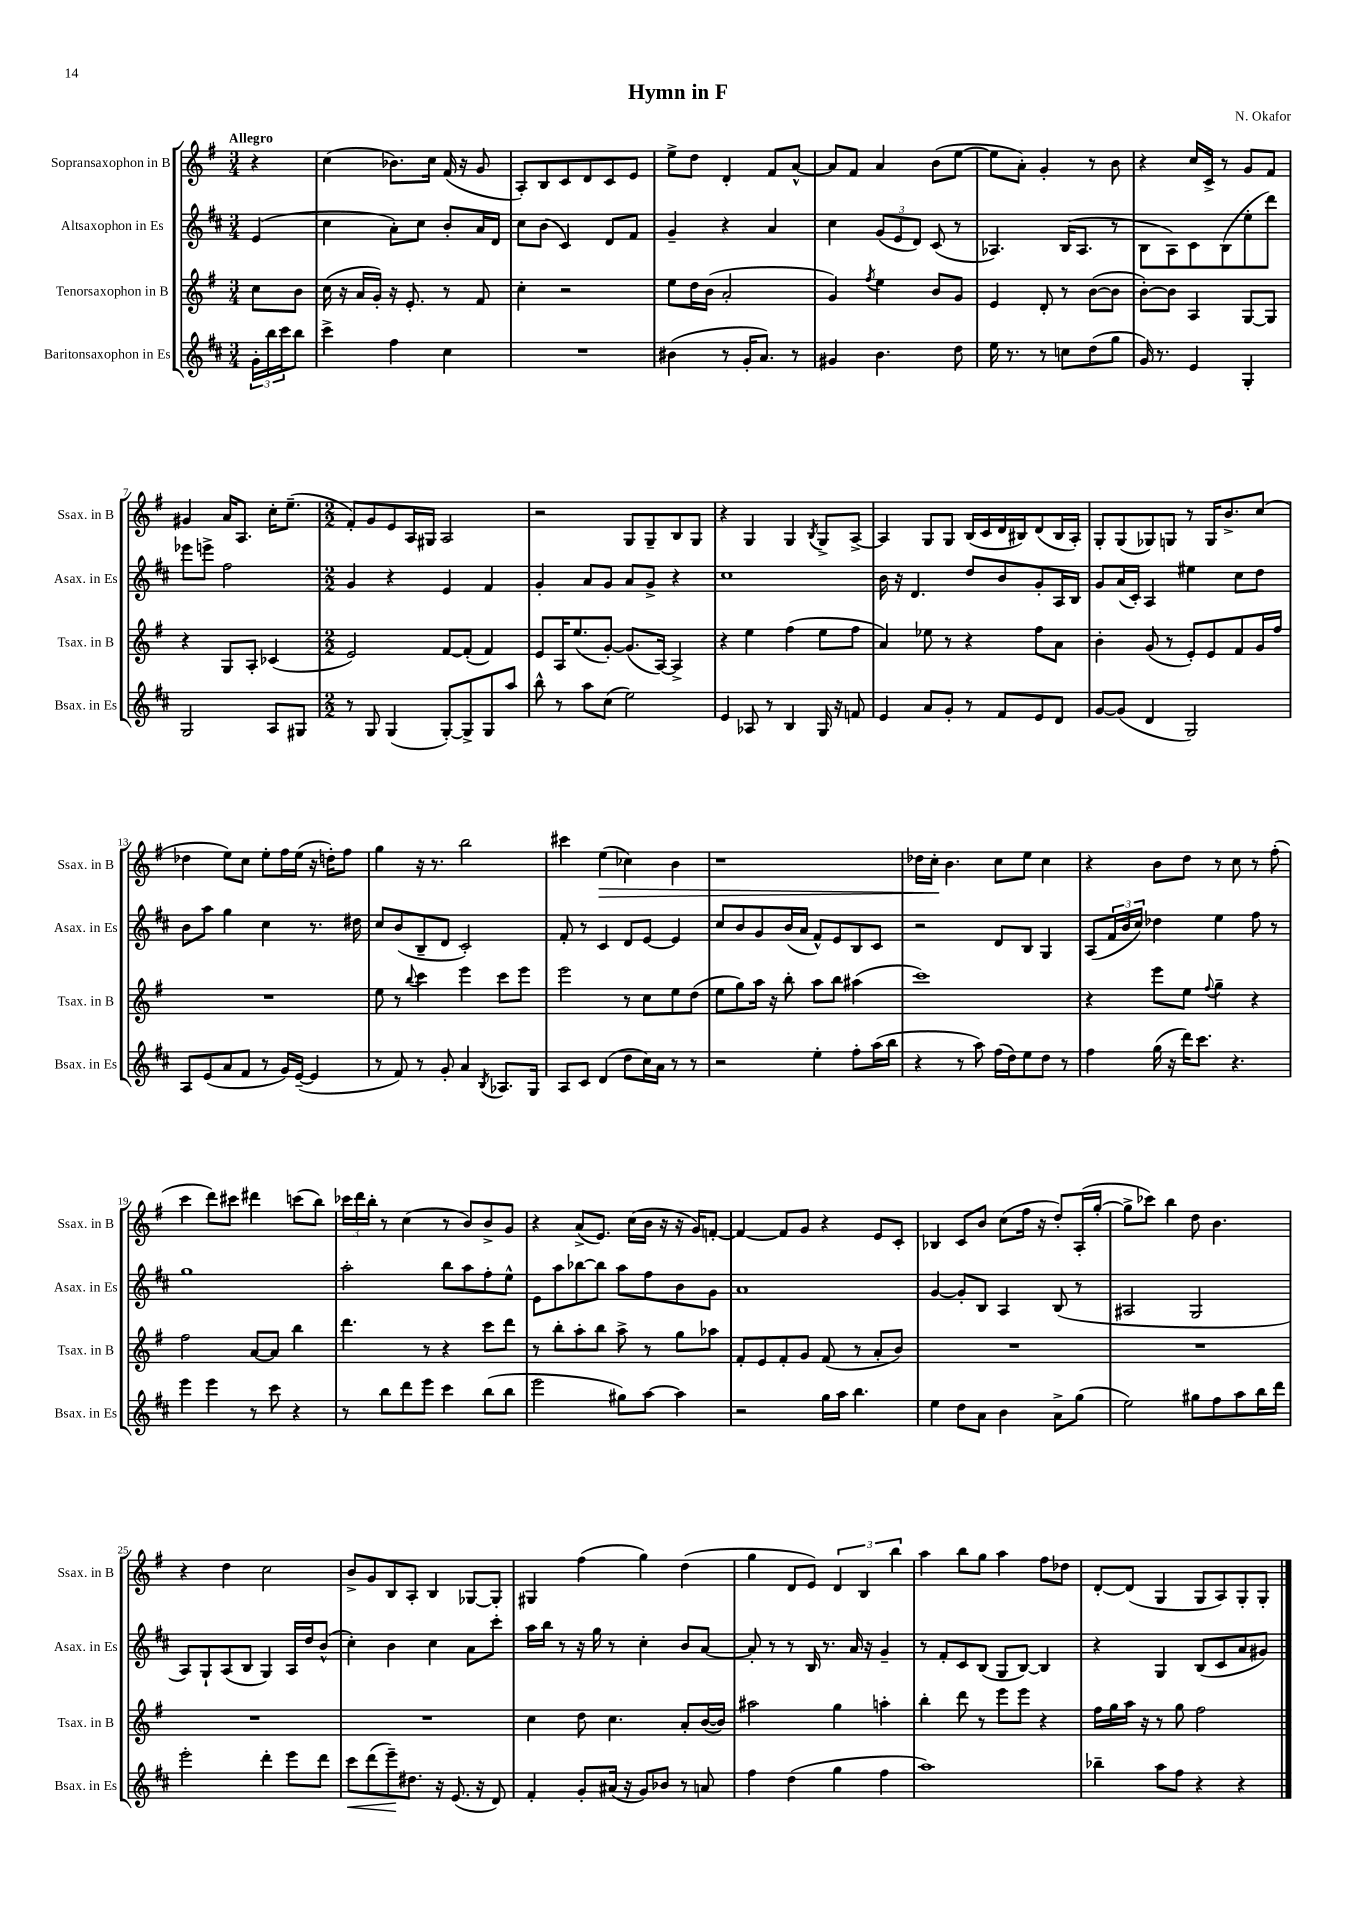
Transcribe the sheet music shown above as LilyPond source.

\header { title = "Hymn in F" composer = "N. Okafor" }
<<
\new StaffGroup <<
\new Staff = "s0" \with { instrumentName = "Sopransaxophon in B" shortInstrumentName = "Ssax. in B" } {
    \clef treble \key g \major \numericTimeSignature \time 3/4 \partial 4 \tempo "Allegro"
    r4 |
    c''4( bes'8.) c''16 fis'16( r16 g'8 |
    a8-.) b8 c'8 d'8 c'8 e'8 |
    e''8-> d''8 d'4-. fis'8 a'8~-^ |
    a'8 fis'8 a'4 b'8( e''8~ |
    e''8 a'8-.) g'4-. r8 b'8 |
    r4 c''16 c'16-> r8 g'8 fis'8 |
    gis'4 a'16 a8. c''16-. e''8.--( |
    \numericTimeSignature \time 2/2 fis'8-.) g'8 e'8 a16 gis16 a2 |
    r2 g8 g8-- b8 g8 |
    r4 g4 g4 \acciaccatura { b8 } g8-> a8~-> |
    a4 g8 g8 b16( c'16 d'16 bis16) d'8( bis16 a16-.) |
    g8-. g8( ges8) g8 r8 g16 b'8.-> c''8( |
    des''4 e''8) c''8 e''8-. fis''16 e''16( r16 d''16-.) fis''8 |
    g''4 r16 r8. b''2 |
    cis'''4 e''4\>( ces''4) b'4 |
    r1 |
    des''16 c''16-.\! b'4. c''8 e''8 c''4 |
    r4 b'8 d''8 r8 c''8 r8 fis''8-.( |
    c'''4 d'''8) cis'''8 dis'''4 c'''8( b''8) |
    \tuplet 3/2 { ces'''16 d'''16 b''16-. } r8 c''4( r8 b'8) b'8-> g'8 |
    r4 a'8->( e'8.) c''16( b'16 r16 r16 g'16) f'8~-. |
    f'4~ f'8 g'8 r4 e'8 c'8-. |
    bes4 c'8 b'8 c''8( fis''16 r16 d''8-.) a16-.( g''16~-. |
    g''8-> ces'''8) b''4 d''8 b'4. |
    r4 d''4 c''2 |
    b'8-> g'8 b8 a8-. b4 ges8~ ges8-. |
    gis4 fis''4( g''4) d''4( |
    g''4 d'8 e'8) \tuplet 3/2 { d'4 b4 b''4 } |
    a''4 b''8 g''8 a''4 fis''8 des''8 |
    d'8~-. d'8( g4 g8 a8) g8-. g8-. \bar "|." |
}
\new Staff = "s1" \with { instrumentName = "Altsaxophon in Es" shortInstrumentName = "Asax. in Es" } {
    \clef treble \key d \major \numericTimeSignature \time 3/4 \partial 4
    e'4( |
    cis''4 a'8-.) cis''8 b'8-. a'16 d'16 |
    cis''8 b'8( cis'4) d'8 fis'8 |
    g'4-- r4 a'4 |
    cis''4 \tuplet 3/2 { g'8( e'8 d'8) } cis'8( r8 |
    aes4.) b16( aes8. r8 |
    b8 a8) cis'8 b8( e''8-. d'''8) |
    ees'''8 e'''8-> fis''2 |
    \numericTimeSignature \time 2/2 g'4 r4 e'4 fis'4 |
    g'4-. a'8 g'8 a'8 g'8-> r4 |
    cis''1 |
    b'16 r16 d'4. d''8 b'8 g'8-. a16 b16 |
    g'8 a'16( cis'16-.) a4 eis''4 cis''8 d''8 |
    b'8 a''8 g''4 cis''4 r8. dis''16 |
    cis''8 b'8( b8-- d'8 cis'2-.) |
    fis'8-. r8 cis'4 d'8 e'8~ e'4 |
    cis''8 b'8 g'8 b'16( a'16 fis'8-^) e'8 b8 cis'8 |
    r2 d'8 b8 g4 |
    a8( \tuplet 3/2 { fis'16 b'16 cis''16) } des''4 e''4 fis''8 r8 |
    g''1 |
    a''2-. b''8 a''8 fis''8-. e''8-^ |
    e'8 a''8 bes''8~ bes''8 a''8 fis''8 b'8 g'8 |
    a'1 |
    g'4~ g'8-. b8 a4 b8( r8 |
    ais2 g2 |
    a8) g8-! a8( b8 g4) a16 d''16 b'8-^( |
    cis''4-.) b'4 cis''4 a'8 cis'''8-. |
    a''16 b''16 r8 r16 g''16 r8 cis''4-. b'8 a'8~ |
    a'8-. r8 r8 b16 r8. a'16 r16 g'4-- |
    r8 fis'8-. cis'8 b8( g8 b8~) b4 |
    r4 g4 b8( cis'8 a'8 gis'8) \bar "|." |
}
\new Staff = "s2" \with { instrumentName = "Tenorsaxophon in B" shortInstrumentName = "Tsax. in B" } {
    \clef treble \key g \major \numericTimeSignature \time 3/4 \partial 4
    c''8 b'8 |
    c''16( r16 a'16 g'16-.) r16 e'8.-. r8 fis'8 |
    c''4-. r2 |
    e''8 d''16 b'16( a'2-. |
    g'4) \acciaccatura { fis''8 } e''4 b'8 g'8 |
    e'4 d'8-. r8 b'8~( b'8 |
    b'8~-.) b'8 a4 g8~ g8 |
    r4 g8 a8-. ces'4( |
    \numericTimeSignature \time 2/2 e'2) fis'8~ fis'8-.( fis'4) |
    e'8 a16 e''8.( g'8~-.) g'8.( a16~) a4-> |
    r4 e''4 fis''4( e''8 fis''8 |
    a'4) ees''8 r8 r4 fis''8 a'8 |
    b'4-. g'8( r8 e'8-.) e'8 fis'8 g'16 fis''16 |
    R1 |
    e''8 r8 \appoggiatura { b''8 } c'''4 e'''4 c'''8 e'''8 |
    e'''2 r8 c''8 e''8 d''8( |
    e''8 g''8) a''16 r16 b''8-. a''8 b''8 ais''4( |
    c'''1) |
    r4 e'''8 e''8 \appoggiatura { fis''8 } g''4-- r4 |
    fis''2 a'8~ a'8 b''4 |
    d'''4. r8 r4 c'''8 d'''8 |
    r8 b''8-. a''8-. b''8 a''8-> r8 g''8 aes''8 |
    fis'8-. e'8 fis'8-. g'8 fis'8( r8 a'8-. b'8) |
    R1 |
    R1 |
    R1 |
    R1 |
    c''4 d''8 c''4. a'8-. b'16~( b'16) |
    ais''2 g''4 a''4-. |
    b''4-. d'''8 r8 e'''8 e'''8 r4 |
    fis''16 g''16 a''16 r16 r8 g''8 fis''2 \bar "|." |
}
\new Staff = "s3" \with { instrumentName = "Baritonsaxophon in Es" shortInstrumentName = "Bsax. in Es" } {
    \clef treble \key d \major \numericTimeSignature \time 3/4 \partial 4
    \tuplet 3/2 { g'16-. b''16 cis'''16 } b''8 |
    cis'''4-> fis''4 cis''4 |
    R2. |
    bis'4( r8 g'16-. a'8.) r8 |
    gis'4 b'4. d''8 |
    e''16 r8. r8 c''8 d''8( g''8 |
    g'16) r8. e'4 g4-. |
    g2 a8 gis8 |
    \numericTimeSignature \time 2/2 r8 g8 g4( g8~-.) g8-> g8 a''8 |
    b''8-^ r8 a''8 cis''8( e''2) |
    e'4 aes8 r8 b4 g16 r16 f'8 |
    e'4 a'8 g'8-. r8 fis'8 e'8 d'8 |
    g'8~ g'8( d'4 g2) |
    a8 e'8( a'8 fis'8 r8 g'16) e'16~--( e'4 |
    r8 fis'8) r8 g'8-. a'4 \acciaccatura { b8 } aes8. g16 |
    a8 cis'8 d'4( d''8 cis''16) a'16 r8 r8 |
    r2 e''4-. fis''8-. a''16( b''16 |
    r4 r8 a''8) fis''16( d''16) e''8 d''8 r8 |
    fis''4 g''16( r16 d'''16) cis'''8. r4. |
    e'''4 e'''4 r8 cis'''8 r4 |
    r8 b''8 d'''8 e'''8 cis'''4 b''8( b''8 |
    e'''2 gis''8) a''8~ a''4 |
    r2 g''16 a''16 b''4. |
    e''4 d''8 a'8 b'4 a'8-> g''8( |
    e''2) gis''8 fis''8 a''8 b''16 d'''16 |
    e'''2-. d'''4-. e'''8 d'''8 |
    cis'''8\< d'''8( e'''8--\!) dis''8. r16 e'8.( r16 d'8) |
    fis'4-. g'8-. ais'16( r16 g'8) bes'8 r8 a'8 |
    fis''4 d''4( g''4 fis''4 |
    a''1) |
    bes''4-- a''8 fis''8 r4 r4 \bar "|." |
}
>>
>>
